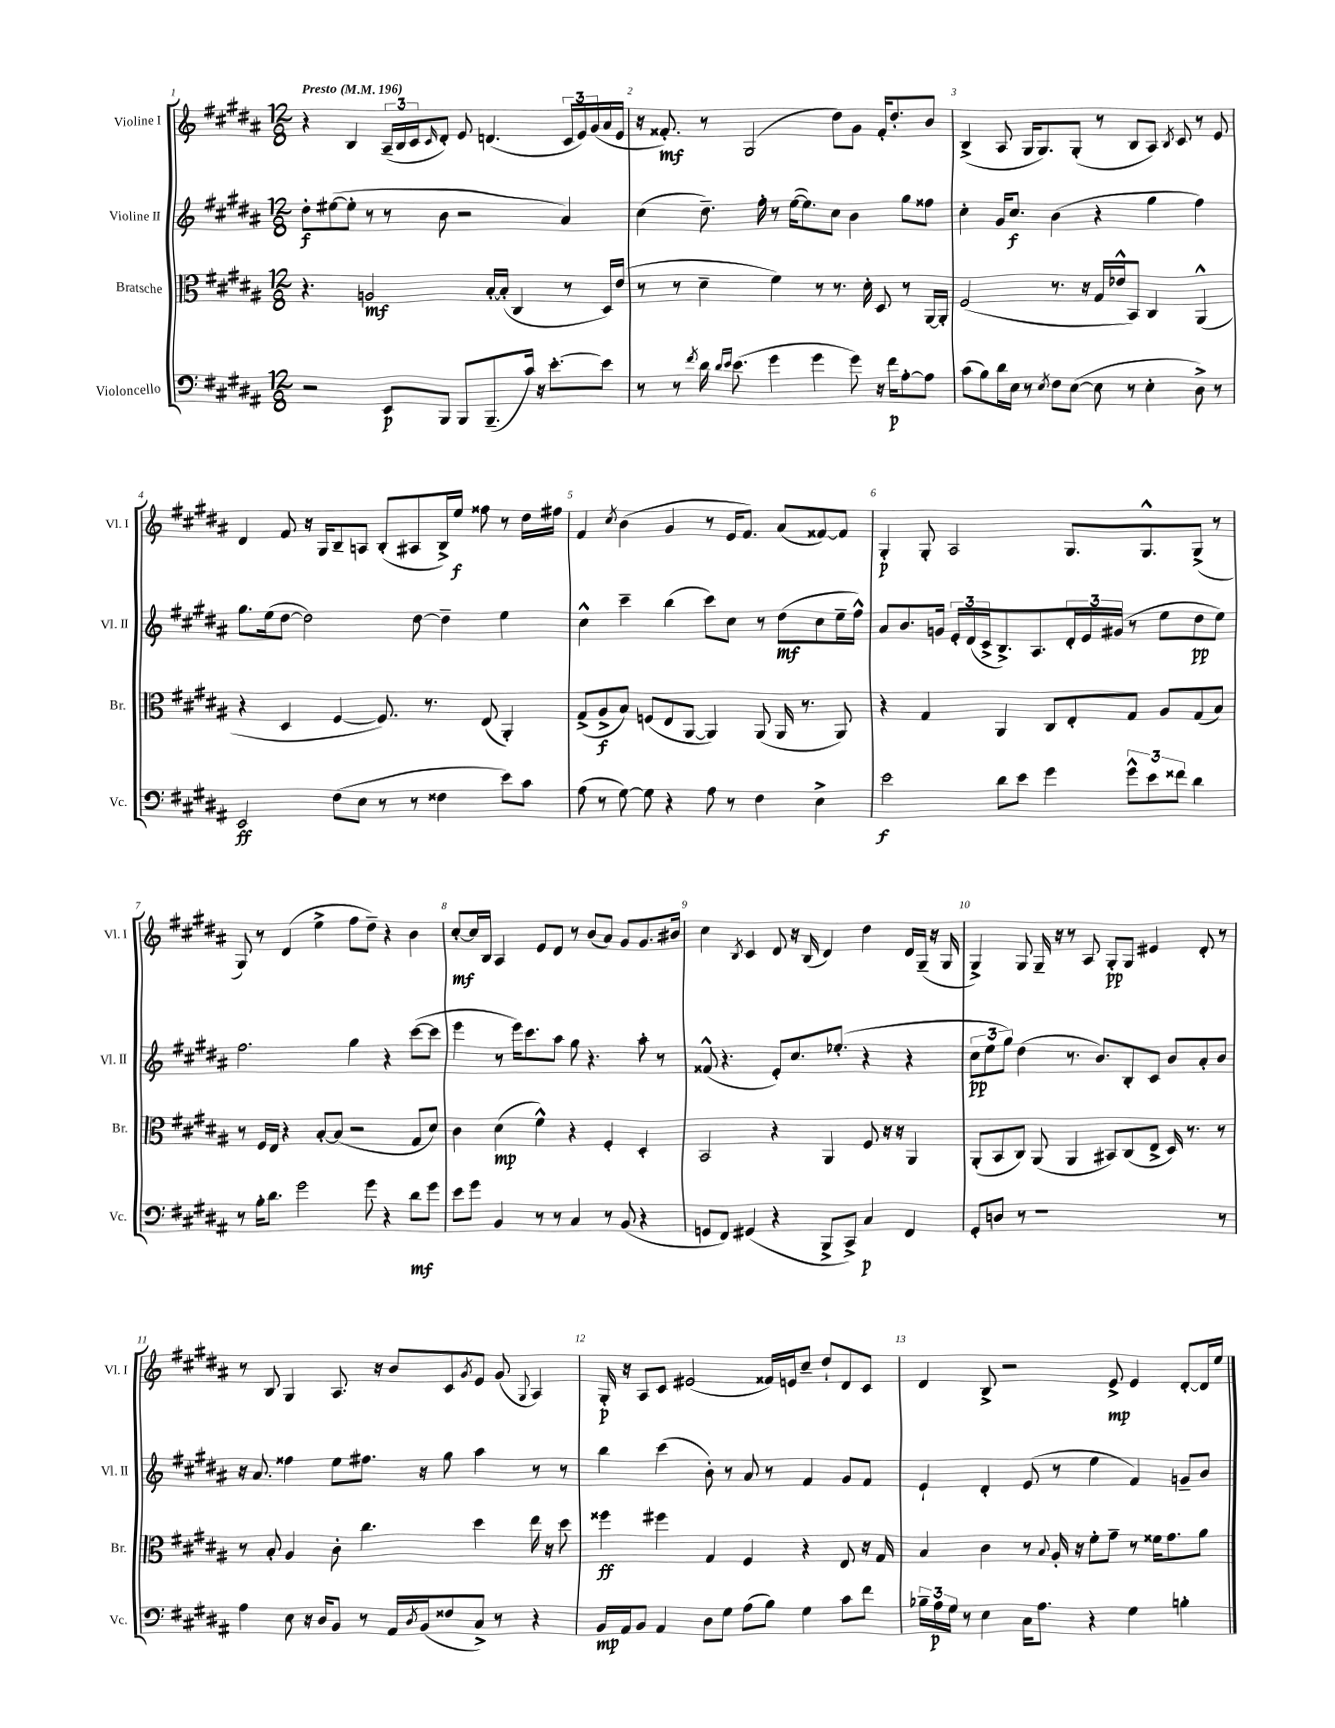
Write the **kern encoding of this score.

**kern	**kern	**kern	**kern
*staff4	*staff3	*staff2	*staff1
*clefF4	*clefC3	*clefG2	*clefG2
*k[f#c#g#d#a#]	*k[f#c#g#d#a#]	*k[f#c#g#d#a#]	*k[f#c#g#d#a#]
*M12/8	*M12/8	*M12/8	*M12/8
*MM196	*MM196	*MM196	*MM196
2r	4.r	8dd#'	4r
.	.	([8ee#	.
.	.	8ee#']	4B
.	2A	8r	.
8EE	.	8r	(24A#~
.	.	.	24B
.	.	.	24c#
.	.	.	16qqc#
8BBB	.	8b	8d#')
8BBB	.	2r	8e
(8.BBB~	[16B'	.	(4.d
.	(16B']	.	.
.	4C#	.	.
16c#)	.	.	.
16r	.	.	.
[8.e'	.	.	.
.	8r	4a#)	24c#
.	.	.	24e)
.	.	.	(24g#
8e]	16D#)	.	16a#
.	(16e	.	16e
=	=	=	=
8r	8r	(4cc#	16r
.	.	.	8.f##')
8r	8r	.	.
8qf#	.	.	.
16d#	4d#~	8.dd#~)	8r
16qqd#	.	.	.
16qqe	.	.	.
(8.e	.	.	.
.	.	.	(2G#
.	.	16ff#'	.
4g#	4f#)	8r	.
.	.	([16ee	.
.	.	8.ee])	.
4g#	8r	.	.
.	8.r	8cc#	8dd#)
8g#)	.	4b	8g#
.	16d#'	.	.
16r	8D#	.	16f##'
16f#	.	.	8.dd#'
[8A#'	8r	8gg#	.
8A#]	[16AA#	8ff##	8b
.	16AA#']	.	.
=	=	=	=
(8c#	(2F#	4cc#'	(4B^
8B)	.	.	.
16d#	.	16g#	8A#
16E	.	8.cc#	.
8r	.	.	16G#
.	.	.	8.G#)
8qE	.	.	.
8F#	8.r	(4b	.
([8E	.	.	(8G#'
.	16r	.	.
8E]	16G#	4r	8r
.	16e-^^	.	.
8r	8BB)	.	8B
4E'	4C#	4gg#	8A#)
.	.	.	8qB
.	.	.	8c#
8D#^)	(4AA#^^	4ff#)	8r
8r	.	.	8e
=	=	=	=
2EE	4r	8.gg#	4d#
.	.	(16ee	.
.	4D#	[8dd#	8f#
.	.	2dd#])	16r
.	.	.	16G#
(8F#	[4F#	.	8B~
8E	.	.	8A
8r	8.F#])	.	(8B'
8r	.	[8dd#	8A#
.	8.r	.	.
4F##	.	4dd#~]	16B^)
.	.	.	16ee
.	(8E	.	8ff##
8e)	4AA#')	4ee	8r
8c#	.	.	16dd#
.	.	.	16ff#
=	=	=	=
(8A#	(8G#^	4cc#^^	4f#
8r	8A#^	.	.
.	.	.	8qcc#
[8G#)	8B)	4ccc#~	(4b
8G#]	(8F	.	.
4r	8E	(4bb	4g#
.	[8AA#	.	.
8A#	4AA#])	8ccc#)	8r
8r	.	8cc#	16e
.	.	.	8.f#)
4F#	(8AA#	8r	.
.	16AA#	(8dd#	(8a#
.	8.r	.	.
4E^	.	8cc#	[8f##)
.	8AA#)	16ee~	8f##]
.	.	16ff#^^)	.
=	=	=	=
2e	4r	8a#	4G#'
.	.	8.b	.
.	4G#	.	8G#'
.	.	16g	.
.	.	24e'	2A#
.	.	(24d#	.
.	.	24c#^	.
8d#	4AA#	8.B^)	.
8e	.	.	.
.	.	8.A#	.
4g#	8C#	.	.
.	8E'	24d#'	8.G#
.	.	24e	.
.	.	(24g#	.
12g#^^	8G#	8r	.
.	.	.	8.G#^^
12e	.	.	.
.	8A#	8ee	.
12f##	.	.	.
4d#	(8G#	8dd#	(8G#^
.	8B)	8ee)	8r
=	=	=	=
8r	8r	2.ff#	8G#)
16B'	16F#	.	8r
8.d#	16E	.	.
.	4r	.	(4d#
2g#	.	.	.
.	[8B'	.	4ee^
.	(8B]	.	.
.	2r	4gg#	8ff#
8g#	.	.	8dd#~)
4r	.	4r	4r
8d#	8G#	([8ccc#	4b
8g#	8d#)	8ccc#]	.
=	=	=	=
8e	4c#	4eee	[8cc#'
8g#	.	.	16cc#]
.	.	.	16B
4BB	(4d#	8r	4A#
.	.	16eee)	.
.	.	8.ccc#	.
8r	4f#^^)	.	8e
8r	.	8aa#	8d#
4C#	4r	8gg#	8r
.	.	4.r	(8b
8r	4F#'	.	8a#)
(8BB	.	.	8g#
4r	4D#'	8aa#'	8.g#
.	.	8r	.
.	.	.	16b#
=	=	=	=
8GG	2BB	(8f##^^	4cc#
8FF#)	.	4.r	.
.	.	.	8qB
(4GG#	.	.	4c#
4r	4r	8e')	8d#
.	.	8.cc#	16r
.	.	.	(16B
8BBB^	4AA#	.	4d#)
.	.	(8.ee-'	.
8CC#^)	.	.	.
4C#	8F#	4r	4dd#
.	16r	.	.
.	16r	.	.
4FF#	4AA#	4r	16d#
.	.	.	(16G#~
.	.	.	16r
.	.	.	16G#
=	=	=	=
8GG#'	(8AA#'	12cc#	4G#^)
.	.	12ee	.
8D	8BB	.	.
.	.	12gg#)	.
8r	8C#)	(4dd#	8G#
1r	(8AA#	.	16G#~
.	.	.	16r
.	4AA#	8.r	8r
.	.	.	8A#
.	.	8.b)	.
.	8BB#)	.	8G#'
.	(8C#	8B'	8G#
.	8E^	8c#	4e#
.	16D#)	8b	.
.	8.r	.	.
.	.	8a#'	8d#'
8r	8r	8b	8r
=	=	=	=
4A#	8r	16r	8r
.	.	8.a#	.
.	8B'	.	8B
8E	4A#	4ff##	4G#
16r	.	.	.
16D#	.	.	.
8BB	8c#'	8ee	8.A#
8r	4.cc#	8.ff#	.
.	.	.	16r
16AA#	.	.	8b
8qD#	.	.	.
(16BB	.	16r	.
8F##	.	8gg#	8c#
.	.	.	8qg#
8C#^)	4dd#	4aa#	8e
8r	.	.	(8g#
.	.	.	8qqG#
4r	16ee	8r	4A#)
.	16r	.	.
.	8dd#	8r	.
=	=	=	=
16BB	4ff##	4bb	16G#'
16AA#	.	.	16r
8BB	.	.	8A#
4AA#	4ff#	(4ccc#	8c#
.	.	.	(2e#
8D#	4G#	8b')	.
8G#	.	8r	.
(8A#	4F#	8a#	.
8B)	.	8r	16f##)
.	.	.	16e
4G#	4r	4f#	8cc#~
.	.	.	8dd#`
8c#	8E	8g#	8d#
8f#	16r	8f#	8c#
.	16G#	.	.
=	=	=	=
24B-~	4B	4e`	4d#
24A#	.	.	.
24G#	.	.	.
8r	.	.	.
4E	4c#	4d#'	8B^
.	.	.	2r
16C#	8r	(8e	.
8.A#	.	.	.
.	8qqB	.	.
.	16A#'	8r	.
.	16r	.	.
4r	8f#'	4ee	.
.	8g#~	.	8e^
4G#	8r	4f#)	4e
.	16f##	.	.
.	8.g#	.	.
4B'	.	8g~	[8d#'
.	8a#	8b	16d#]
.	.	.	16ee
==	==	==	==
*-	*-	*-	*-
